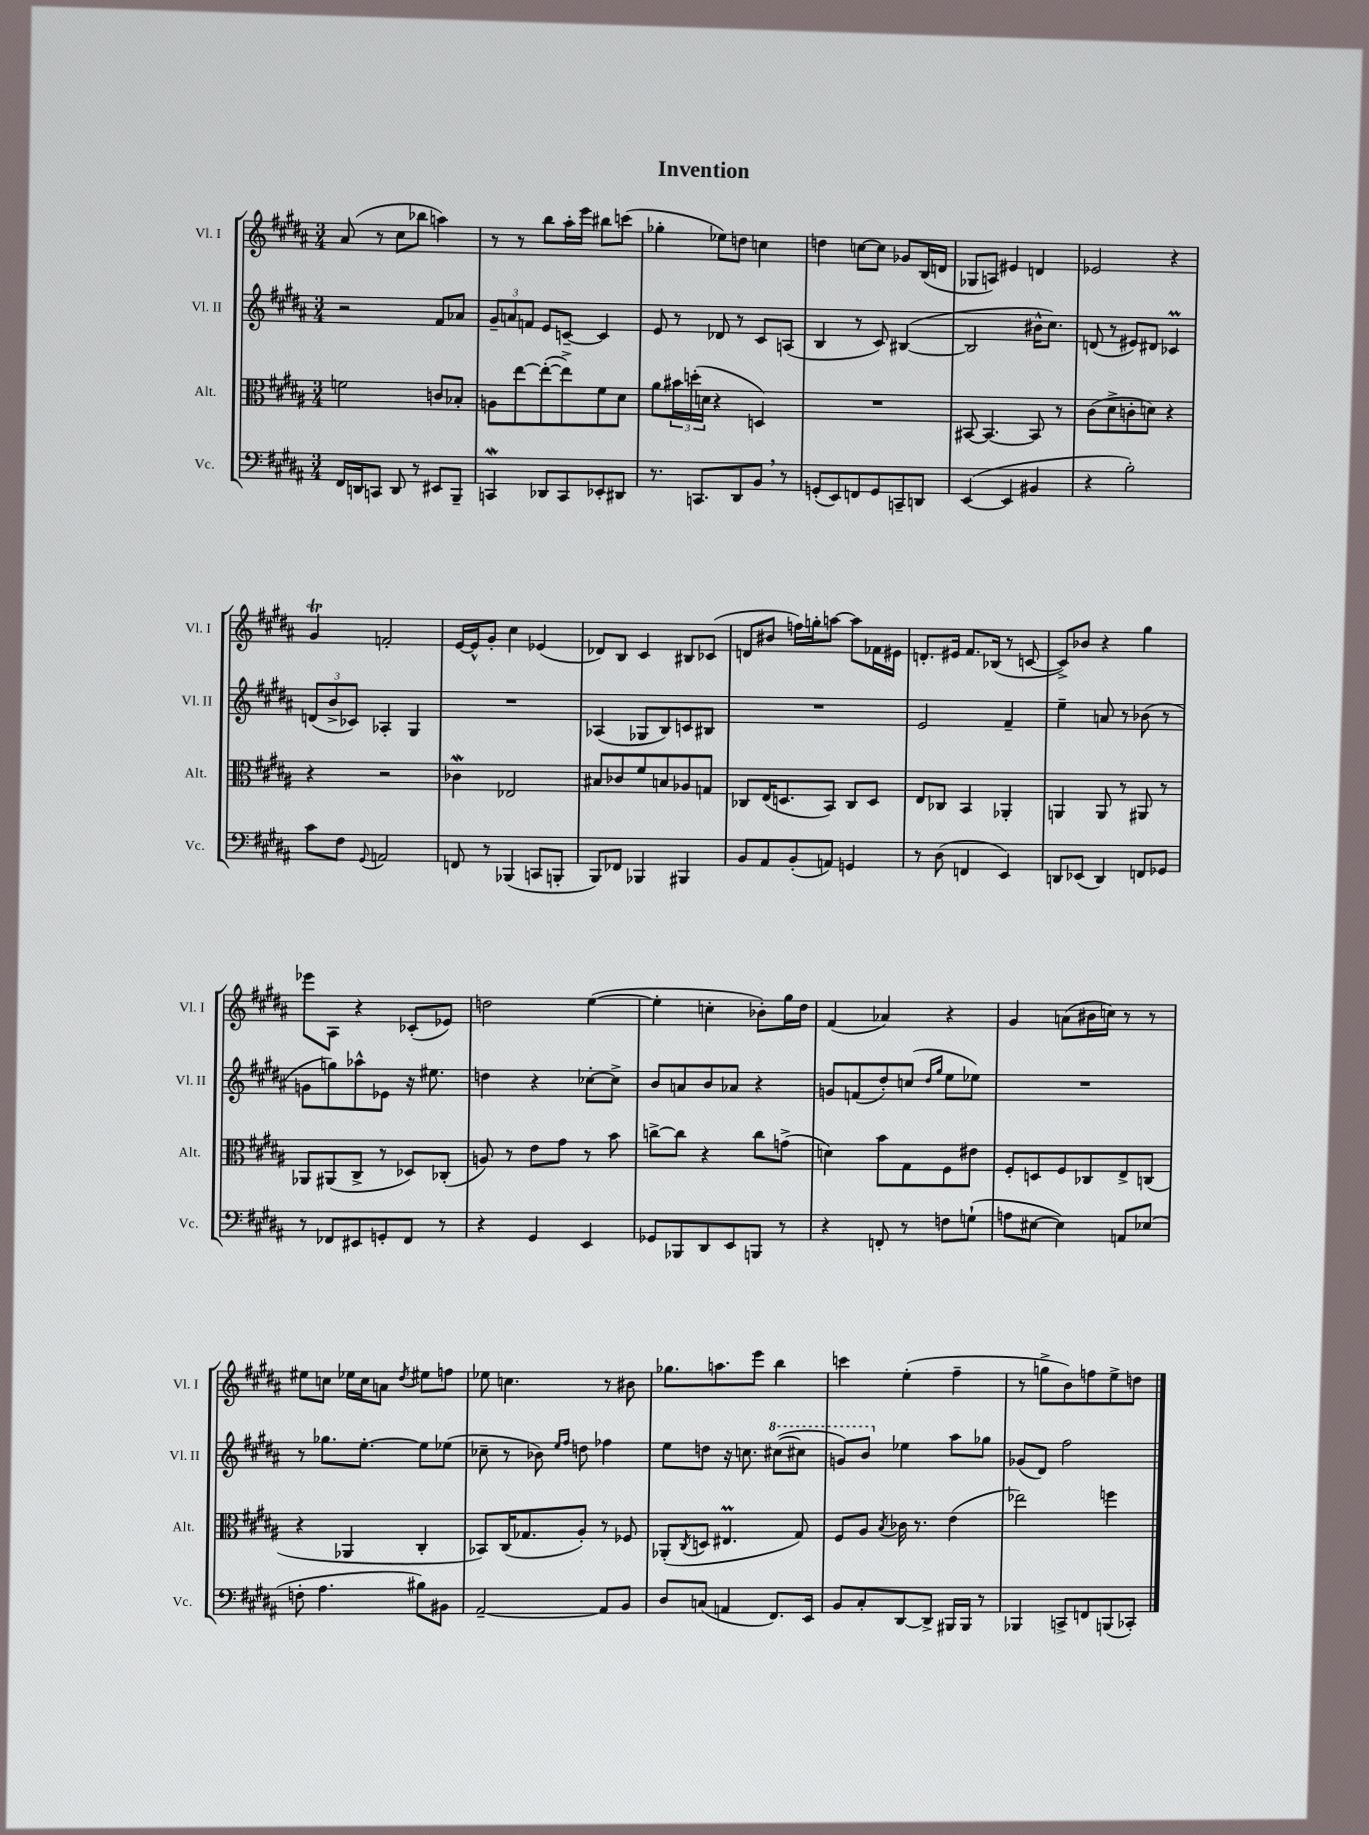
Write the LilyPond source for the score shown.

\header { title = "Invention" }
<<
\new StaffGroup <<
\new Staff = "s0" \with { instrumentName = "Vl. I" shortInstrumentName = "Vl. I" } {
    \clef treble \key b \major \numericTimeSignature \time 3/4
    ais'8( r8 cis''8 bes''8 a''4) |
    r8 r8 b''8 ais''16-. e'''16 bis''8 c'''8( |
    ges''4-. ees''8) d''8 c''4 |
    d''4 c''8~ c''8 ges'8 b16( d'16 |
    ges8 a8) eis'4 d'4 |
    ees'2 r4 |
    gis'4\trill f'2-. |
    e'16~ e'16-^ gis'8-. cis''4 ees'4( |
    des'8) b8 cis'4 bis8 ces'8( |
    d'8 bis'8 f''16) g''16-. a''8~ a''8 fes'16 eis'16 |
    d'8.-. eis'16 fis'8. bes16( r8 c'8~ |
    c'8->) bes'8 r4 gis''4 |
    ees'''8 ais8 r4 ces'8-.( ees'8) |
    d''2 e''4~( |
    e''4-. c''4-. bes'8-.) gis''16 dis''16 |
    fis'4( aes'4) r4 |
    gis'4 a'8( bis'16 c''16) r8 r8 |
    eis''8 c''8 ees''16 c''16 a'8 \acciaccatura { dis''8 } eis''8 f''8 |
    ees''8 c''4. r8 bis'8 |
    ges''8. a''8. e'''8 b''4 |
    c'''4 e''4-.( fis''4-- |
    r8 g''8-> b'8) f''8 e''8-> d''8 \bar "|." |
}
\new Staff = "s1" \with { instrumentName = "Vl. II" shortInstrumentName = "Vl. II" } {
    \clef treble \key b \major \numericTimeSignature \time 3/4
    r2 fis'8 aes'8 |
    \tuplet 3/2 { gis'8-- a'8 f'8 } e'8 c'8~-- c'4 |
    e'8 r8 des'8 r8 cis'8 a8( |
    b4 r8 cis'8) bis4~( |
    bis2 bis'16-^ cis''8.) |
    d'8( r8 eis'8) dis'8 ces'4\prall |
    \tuplet 3/2 { d'8( b'8-> ces'8) } aes4-. gis4 |
    R2. |
    aes4( ges8 b8) c'8 bis8 |
    R2. |
    e'2 fis'4-- |
    e''4-- a'8 r8 bes'8( r8 |
    g'8 g''8) aes''8-^ ees'8 r16 eis''8. |
    d''4 r4 ces''8~-. ces''8-> |
    b'8 a'8 b'8 aes'8 r4 |
    g'8 f'8( dis''8-.) c''8( \grace { dis''16 gis''16 } e''8 ees''8) |
    R2. |
    r8 ges''8. e''8.~-. e''8 ees''8( |
    ces''8-- r8 bes'8) \grace { e''16 fis''16 } d''8 fes''4 |
    e''8 d''8 r16 c''8. \ottava #1 cis'''!8~( cis'''!8 |
    g''8) b''8 \ottava #0 ees''4 ais''8 ges''8 |
    ges'8( dis'8) fis''2 \bar "|." |
}
\new Staff = "s2" \with { instrumentName = "Alt." shortInstrumentName = "Alt." } {
    \clef alto \key b \major \numericTimeSignature \time 3/4
    f'2 c'8 bes8-. |
    a8 e''8~ e''8~-.( e''8->) fis'8 dis'8 |
    ais'8 \tuplet 3/2 { bis'16 d''16-.( d'16 } r4 d4) |
    R2. |
    bis,8~ bis,4.~ bis,8 r8 |
    cis'8( dis'8-> c'8-. d'8) r4 |
    r4 r2 |
    ces'4\mordent ees2 |
    bis8 ces'8 fis'8 b8 aes8 g8 |
    ces8 e16( d8. b,8) ces8 d8 |
    e8 ces8 b,4 aes,4-. |
    a,4 a,8 r8 ais,8 r8 |
    aes,8 ais,8( cis8-> r8 des8) ces8-.( |
    a8) r8 e'8 gis'8 r8 b'8 |
    c''8~-> c''8 r4 c''8 g'8->( |
    d'4) b'8 gis8 fis8 eis'8 |
    fis8-. d8 fis8 ces8 e8-> c8( |
    r4 aes,4 cis4-. |
    bes,8) cis16( ges8. ais8-.) r8 fes8 |
    aes,8-.( \acciaccatura { cis8 } d8 eis4.\prall gis8) |
    fis8 ais8 \acciaccatura { b8 } ces'16 r8. e'4( |
    ees''2) f''4 \bar "|." |
}
\new Staff = "s3" \with { instrumentName = "Vc." shortInstrumentName = "Vc." } {
    \clef bass \key b \major \numericTimeSignature \time 3/4
    fis,16 d,16 c,8 d,8 r8 eis,8 b,,8-- |
    c,4\mordent des,8 c,8 ees,8-. dis,8 |
    r8. c,8. dis,8 b,8 \breathe r8 |
    g,8-.( e,8) f,8 g,8 c,8-- d,8 |
    e,4~( e,4 bis,4 |
    r4 b2-.) |
    cis'8 fis8 \appoggiatura { gis,8 } a,2 |
    f,8 r8 bes,,4( c,8 b,,8-. |
    b,,8) fes,8 bes,,4 bis,,4 |
    b,8 ais,8 b,8-.( a,8) g,4 |
    r8 dis8( f,4 e,4) |
    d,8 ees,8( d,4) f,8 ges,8 |
    r8 fes,8 eis,8 g,8-. fes,8 r8 |
    r4 gis,4 e,4 |
    ges,8 bes,,8 dis,8 e,8 b,,8 r8 |
    r4 f,8-. r8 f8 g8-!( |
    a8 eis8~ eis4) a,8 ees8( |
    f8-. ais4. bis8) bis,8 |
    ais,2~-- ais,8 b,8 |
    dis8 c8( a,4 fis,8.) e,16 |
    b,8 cis8-. dis,8~ dis,8-> bis,,16 bis,,16 r8 |
    bes,,4 c,8-> f,8 b,,8( ces,8-.) \bar "|." |
}
>>
>>
\layout { \context { \Score \remove "Bar_number_engraver" } }
